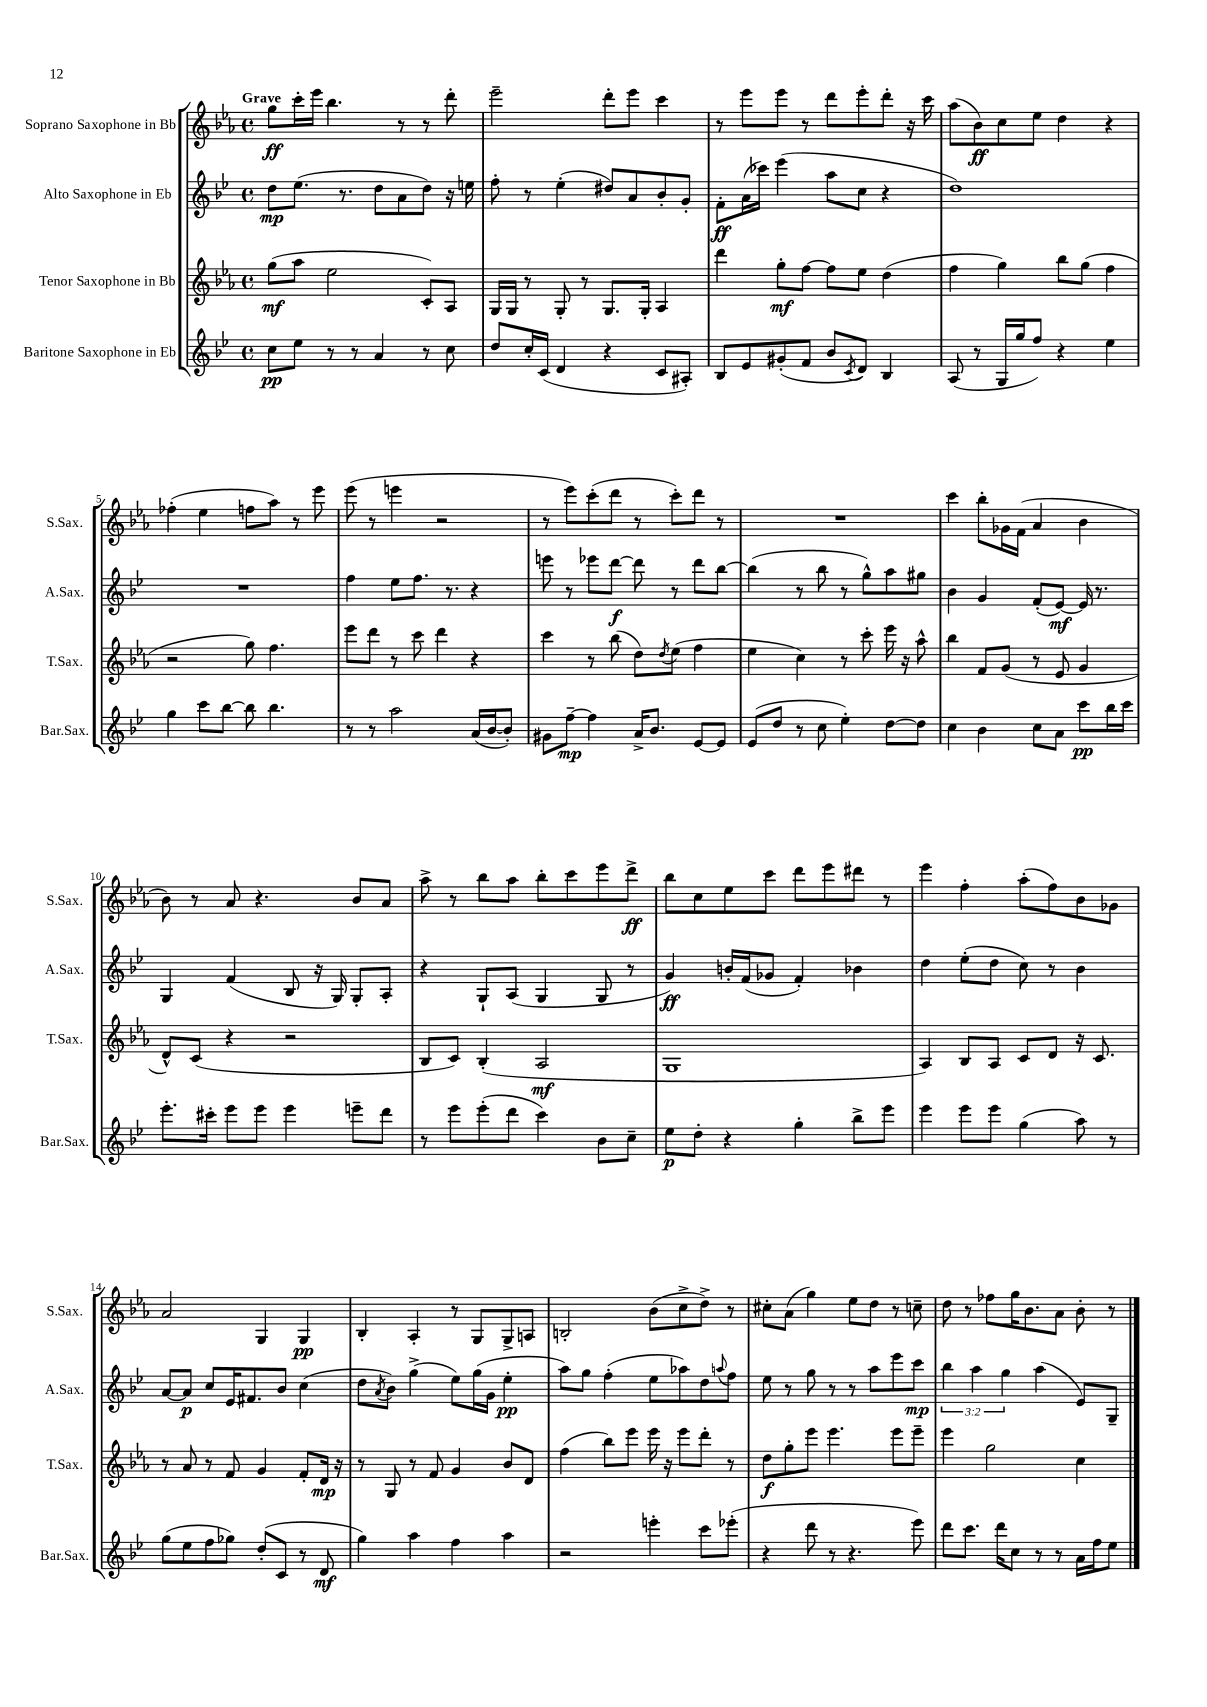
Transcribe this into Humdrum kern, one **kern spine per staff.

**kern	**kern	**kern	**kern
*staff4	*staff3	*staff2	*staff1
*clefG2	*clefG2	*clefG2	*clefG2
*k[b-e-]	*k[b-e-a-]	*k[b-e-]	*k[b-e-a-]
*M4/4	*M4/4	*M4/4	*M4/4
*met(c)	*met(c)	*met(c)	*met(c)
8cc	(8gg	8dd	8gg
8ee-	8aa-	(8.ee-	16ccc'
.	.	.	16eee-
8r	2ee-	.	4.bb-
.	.	8.r	.
8r	.	.	.
4a	.	8dd	.
.	.	8a	8r
8r	8c')	8dd)	8r
8cc	8A-	16r	8ddd'
.	.	16ee	.
=	=	=	=
8dd	16G	8ff'	2eee-~
.	16G	.	.
16cc'	8r	8r	.
(16c	.	.	.
4d	8G'	(4ee-'	.
.	8r	.	.
4r	8.G	8dd#)	8ddd'
.	.	8a	8eee-
.	16G'	.	.
8c	4A-	8b-'	4ccc
8A#')	.	8g'	.
=	=	=	=
8B-	4ddd	8f'	8r
8e-	.	(16a	8eee-
.	.	16ccc-)	.
(8g#'	8gg'	(4eee-	8eee-
8f	[8ff	.	8r
8b-	8ff]	8aa	8ddd
8qc	.	.	.
8d)	8ee-	8cc	8eee-'
4B-	(4dd	4r	8ddd'
.	.	.	16r
.	.	.	16ccc
=	=	=	=
(8A	4ff	1dd)	(8aa-
8r	.	.	8b-)
16G	4gg)	.	8cc
16gg	.	.	.
8ff)	.	.	8ee-
4r	8bb-	.	4dd
.	(8gg	.	.
4ee-	4ff	.	4r
=	=	=	=
4gg	2r	1r	(4ff-'
8ccc	.	.	4ee-
[8bb-	.	.	.
8bb-]	8gg)	.	8ff
4.bb-	4.ff	.	8aa-)
.	.	.	8r
.	.	.	8eee-
=	=	=	=
8r	8eee-	4ff	(8eee-
8r	8ddd	.	8r
2aa	8r	8ee-	4eee
.	8ccc	8.ff	.
.	4ddd	.	2r
.	.	8.r	.
(16a	4r	4r	.
[16b-	.	.	.
8b-'])	.	.	.
=	=	=	=
8g#	4ccc	8eee	8r
[8ff~	.	8r	8eee-)
4ff]	8r	8eee-	(8ccc'
.	(8bb-	[8ddd	8ddd
16a^	8dd)	8ddd]	8r
8.b-	.	.	.
.	8qdd	.	.
.	(8ee-	8r	8ccc')
[8e-	4ff	8ddd	8ddd
8e-]	.	[8bb-	8r
=	=	=	=
(8e-	4ee-	(4bb-]	1r
8dd	.	.	.
8r	4cc)	8r	.
8cc	.	8bb-	.
4ee-')	8r	8r	.
.	8ccc'	8gg^^)	.
[8dd	16eee-	8aa	.
.	16r	.	.
8dd]	8aa-^^	8gg#	.
=	=	=	=
4cc	4bb-	4b-	4ccc
4b-	8f	4g	8bb-'
.	(8g	.	16g-
.	.	.	(16f
8cc	8r	(8f'	4a-
8a	8e-	[8e-)	.
8ccc	4g	16e-]	4b-
.	.	8.r	.
16bb-	.	.	.
16ccc	.	.	.
=	=	=	=
8.eee-'	8d^^)	4G	8b-)
.	(8c	.	8r
16ccc#'	.	.	.
8eee-	4r	(4f	8a-
8eee-	.	.	4.r
4eee-	2r	8B-	.
.	.	16r	.
.	.	16G)	.
8eee~	.	8G'	8b-
8ddd	.	8A'	8a-
=	=	=	=
8r	8B-	4r	8aa-^
8eee-	8c)	.	8r
(8eee-'	(4B-'	8G`	8bb-
8ddd	.	(8A	8aa-
4ccc)	2A-	4G	8bb-'
.	.	.	8ccc
8b-	.	8G	8eee-
8cc~	.	8r	8ddd^
=	=	=	=
8ee-	1G	4g)	8bb-
8dd'	.	.	8cc
4r	.	16b'	8ee-
.	.	(16f	.
.	.	8g-	8ccc
4gg'	.	4f')	8ddd
.	.	.	8eee-
8bb-^	.	4b-	8ddd#
8eee-	.	.	8r
=	=	=	=
4eee-	4A-)	4dd	4eee-
8eee-	8B-	(8ee-'	4ff'
8eee-	8A-	8dd	.
(4gg	8c	8cc)	(8aa-'
.	8d	8r	8ff)
8aa)	16r	4b-	8b-
.	8.c	.	.
8r	.	.	8g-
=	=	=	=
(8gg	8r	[8a	2a-
8ee-	8a-	8a]	.
8ff	8r	8cc	.
8gg-)	8f	16e-	.
.	.	8.f#	.
(8dd'	4g	.	4G
8c	.	8b-	.
8r	8f'	(4cc	4G
8d	16d	.	.
.	16r	.	.
=	=	=	=
4gg)	8r	8dd	4B-'
.	.	8qa	.
.	8G	8b-)	.
4aa	8r	(4gg^	4A-'
.	8f	.	.
4ff	4g	8ee-)	8r
.	.	(16gg	8G
.	.	16g	.
4aa	8b-	4ee-'	8G^
.	8d	.	8A
=	=	=	=
2r	(4ff	8aa)	2B'
.	.	8gg	.
.	8bb-)	(4ff'	.
.	8eee-	.	.
4eee'	16eee-	8ee-	(8b-
.	16r	.	.
.	8eee-	8aa-)	8cc^
8ccc	8ddd'	8dd	8dd^)
.	.	8qqaa	.
(8eee-'	8r	8ff	8r
=	=	=	=
4r	8dd	8ee-	8cc#'
.	8gg'	8r	(8a-
8ddd	8eee-	8gg	4gg)
8r	4.eee-	8r	.
4.r	.	8r	8ee-
.	.	8aa	8dd
.	8eee-	8eee-	8r
8eee-)	8eee-~	8ccc	8cc~
=	=	=	=
8ddd	4eee-	6bb-	8dd
8.ccc	.	.	8r
.	.	6aa	.
.	2gg	.	8ff-
16ddd	.	.	.
.	.	6gg	.
8cc	.	.	16gg
.	.	.	8.b-
8r	.	(4aa	.
8r	.	.	8a-
16a	4cc	8e-)	8b-'
16ff	.	.	.
8ee-	.	8G~	8r
==	==	==	==
*-	*-	*-	*-
